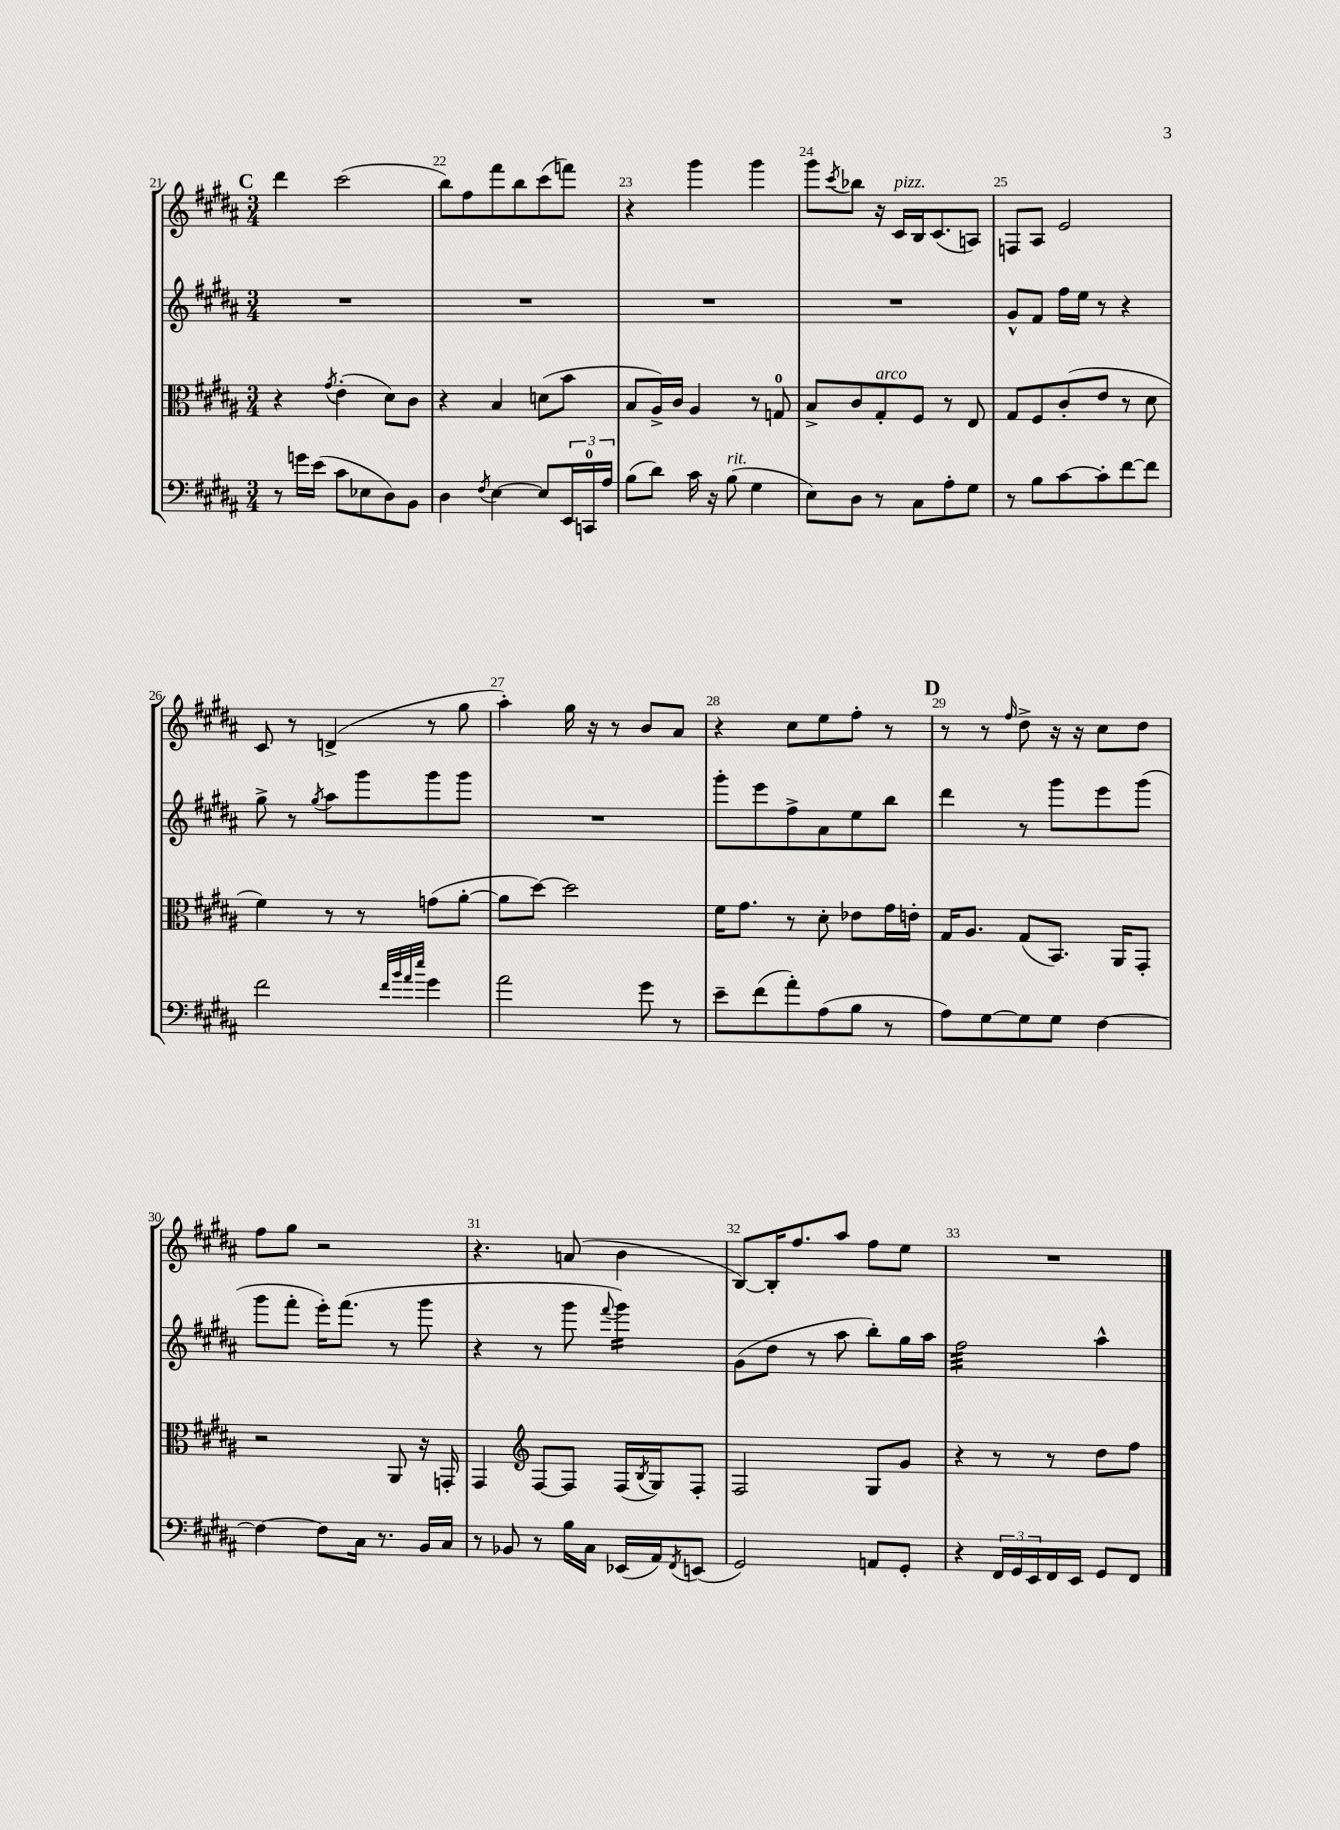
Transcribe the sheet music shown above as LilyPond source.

<<
\new StaffGroup <<
\new Staff = "s0" {
    \clef treble \key b \major \numericTimeSignature \time 3/4
    \mark \markup { \bold "C" } dis'''4 cis'''2( |
    b''8) fis''8 fis'''8 b''8 cis'''8( f'''8) |
    r4 gis'''4 gis'''4 |
    gis'''8 \acciaccatura { cis'''8 } bes''8 r16 cis'16^\markup { \italic "pizz." } b16 cis'8.( a8) |
    f8 ais8 e'2 |
    cis'8 r8 d'4->( r8 gis''8 |
    ais''4-.) gis''16 r16 r8 b'8 ais'8 |
    r4 cis''8 e''8 fis''8-. r8 |
    \mark \markup { \bold "D" } r8 r8 \grace { fis''16 } dis''8-> r16 r16 cis''8 dis''8 |
    fis''8 gis''8 r2 |
    r4. a'8( b'4 |
    b8~) b16-. fis''8. ais''8 fis''8 e''8 |
    R2. \bar "|." |
}
\new Staff = "s1" {
    \clef treble \key b \major \numericTimeSignature \time 3/4
    \mark \markup { \bold "C" } R2. |
    R2. |
    R2. |
    R2. |
    gis'8-^ fis'8 fis''16 e''16 r8 r4 |
    gis''8-> r8 \acciaccatura { gis''8 } ais''8 gis'''8 gis'''8 gis'''8 |
    R2. |
    gis'''8-. e'''8 fis''8-> ais'8 e''8 b''8 |
    \mark \markup { \bold "D" } dis'''4 r8 gis'''8 e'''8 gis'''8( |
    gis'''8 fis'''8-. e'''16-.) fis'''8.( r8 gis'''8 |
    r4 r8 gis'''8 \appoggiatura { fis'''8 } gis'''4:16) |
    gis'8( dis''8 r8 ais''8 b''8-.) gis''16 ais''16 |
    fis''2:32 ais''4-^ \bar "|." |
}
\new Staff = "s2" {
    \clef alto \key b \major \numericTimeSignature \time 3/4
    \mark \markup { \bold "C" } r4 \acciaccatura { gis'8 } e'4-.( dis'8) cis'8 |
    r4 b4 d'8( b'8 |
    b8 ais16->) cis'16 ais4 r8 g8-0 |
    b8-> cis'8 gis8-.^\markup { \italic "arco" } fis8 r8 e8 |
    gis8 fis8 cis'8-.( e'8 r8 dis'8 |
    fis'4) r8 r8 g'8( ais'8~-. |
    ais'8 dis''8~) dis''2 |
    fis'16 gis'8. r8 dis'8-. ees'8 gis'16 e'16-. |
    \mark \markup { \bold "D" } gis16 ais8. gis8( b,8.) ais,16 gis,8-. |
    r2 ais,8 r16 g,16-. |
    gis,4 \clef treble fis8~ fis8 fis16( \acciaccatura { b8 } gis16) fis8-. |
    fis2 gis8 gis'8 |
    r4 r8 r8 dis''8 fis''8 \bar "|." |
}
\new Staff = "s3" {
    \clef bass \key b \major \numericTimeSignature \time 3/4
    \mark \markup { \bold "C" } r8 g'16 e'16( cis'8 ees8 dis8) b,8 |
    dis4 \acciaccatura { fis8 } e4~ e8 \tuplet 3/2 { e,16 c,16-0 ais16 } |
    b8( dis'8) cis'16 r16 b8^\markup { \italic "rit." }( gis4 |
    e8) dis8 r8 cis8 ais8-. gis8 |
    r8 b8 cis'8~ cis'8-. fis'8~ fis'8 |
    fis'2 \grace { fis'32 b'32 ais'32 e''32 } gis'4 |
    ais'2 gis'8 r8 |
    e'8-- fis'8( ais'8-.) ais8( b8 r8 |
    \mark \markup { \bold "D" } ais8) gis8~ gis8 gis8 fis4~ |
    fis4~ fis8 cis16 r8. b,16 cis16 |
    r8 bes,8 r8 b16 cis16 ees,16( ais,16) \acciaccatura { fis,8 } e,8( |
    gis,2) a,8 gis,8-. |
    r4 \tuplet 3/2 { fis,16 gis,16 e,16 } fis,16 e,16 gis,8 fis,8 \bar "|." |
}
>>
>>
\layout { \context { \Score currentBarNumber = #21 \override BarNumber.break-visibility = ##(#f #t #t) barNumberVisibility = #all-bar-numbers-visible } }
